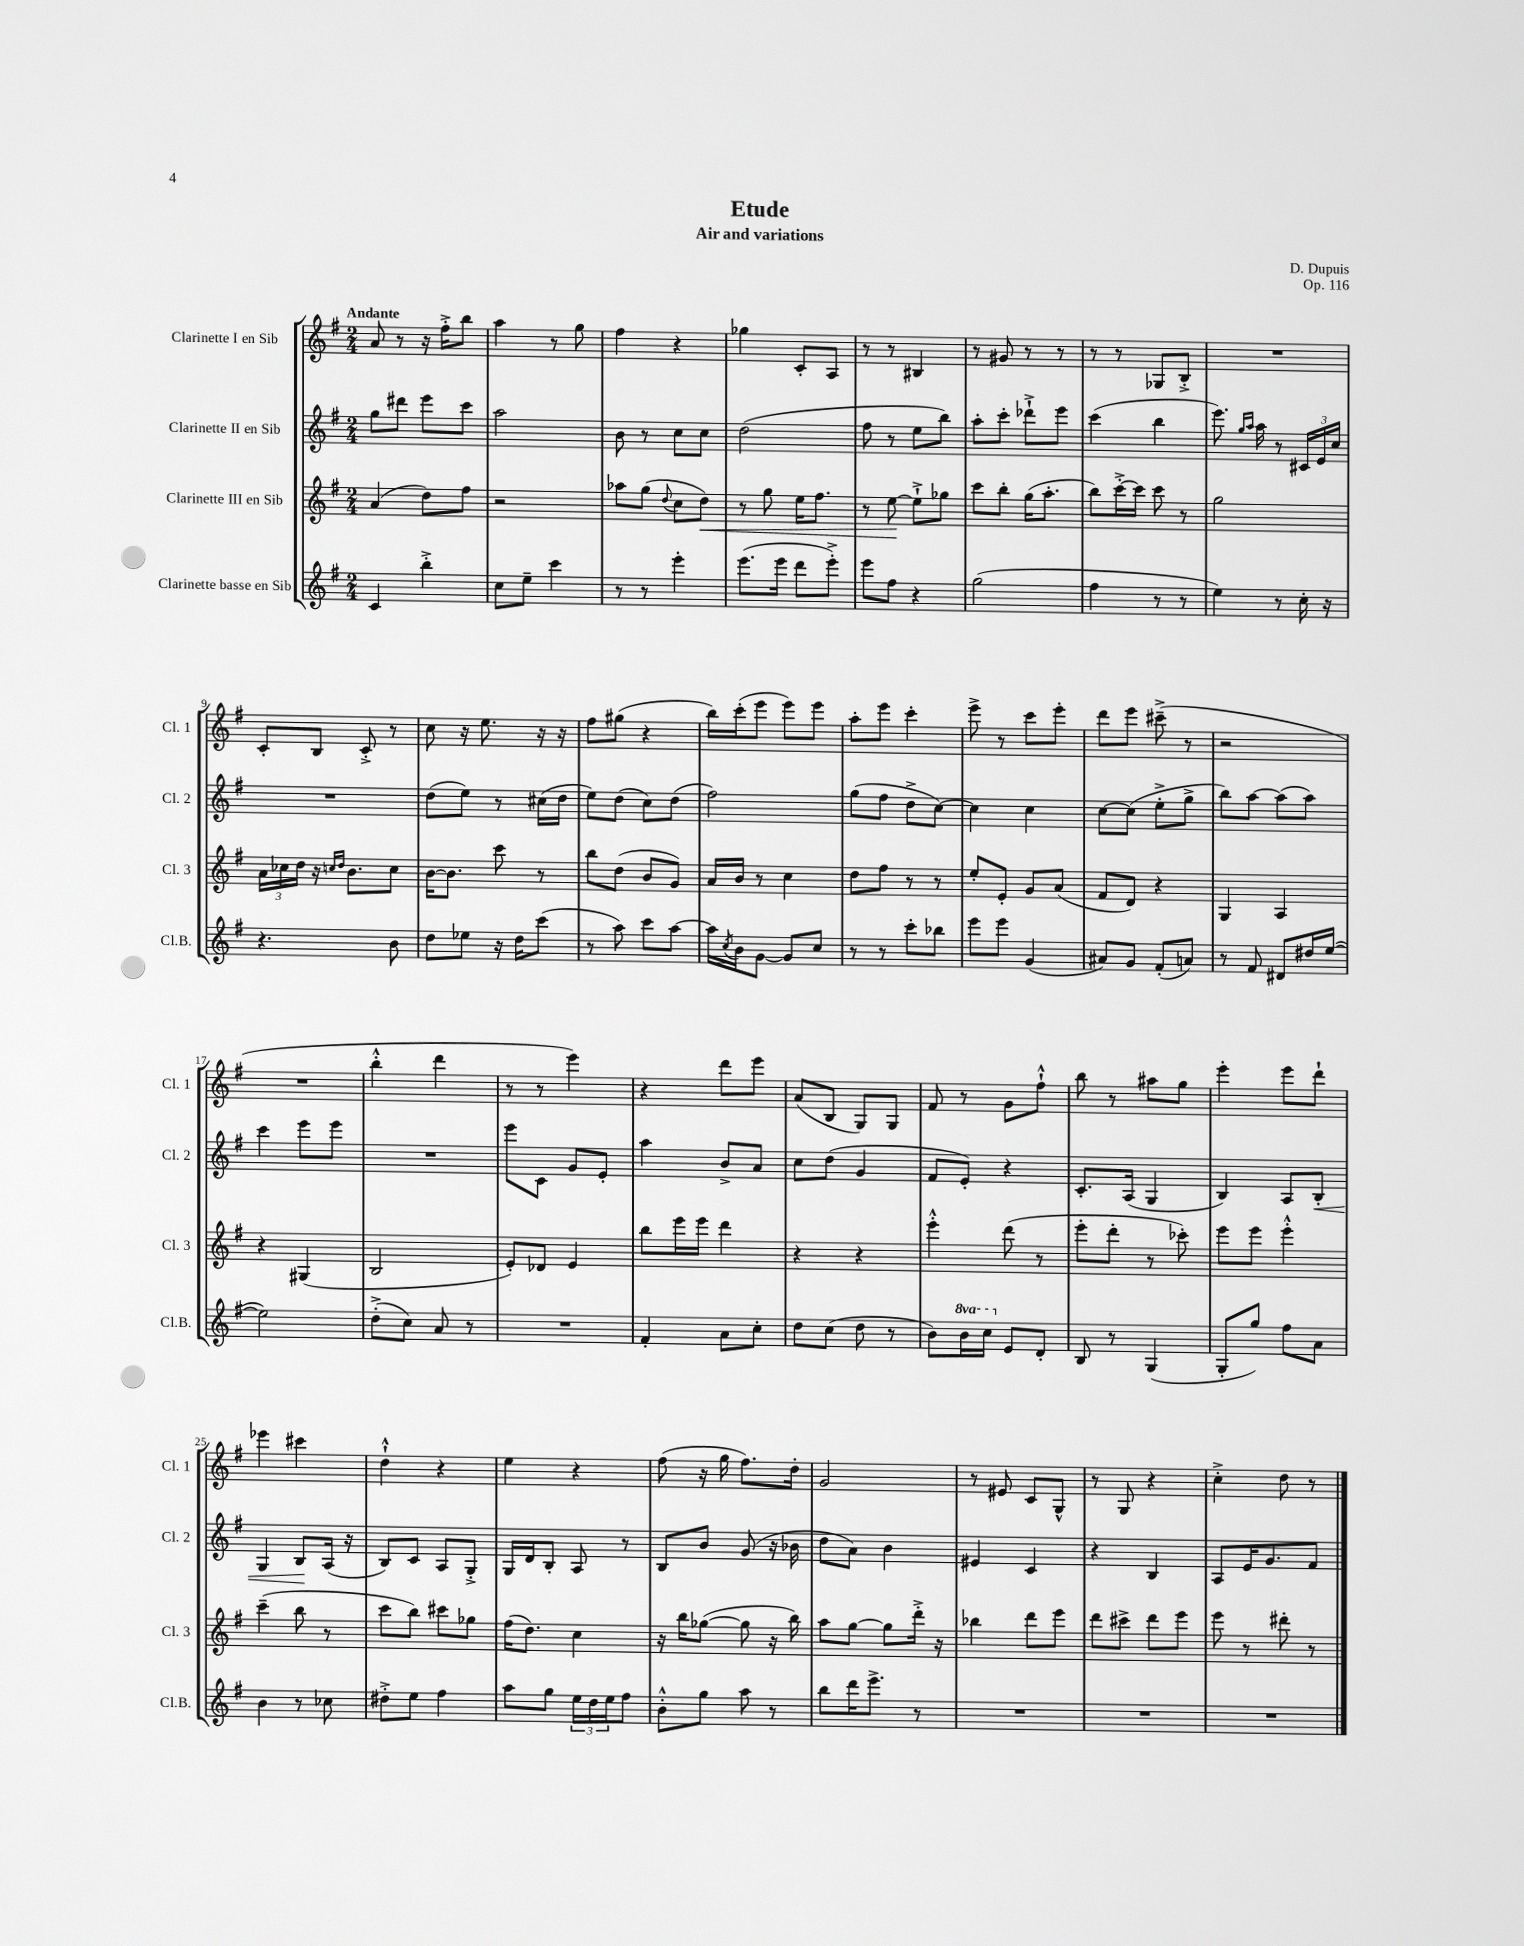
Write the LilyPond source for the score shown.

\header { title = "Etude" composer = "D. Dupuis" subtitle = "Air and variations" opus = "Op. 116" }
<<
\new StaffGroup <<
\new Staff = "s0" \with { instrumentName = "Clarinette I en Sib" shortInstrumentName = "Cl. 1" } {
    \clef treble \key g \major \numericTimeSignature \time 2/4 \tempo "Andante"
    a'8 r8 r16 fis''16-.-> b''8 |
    a''4 r8 g''8 |
    fis''4 r4 |
    ges''4 c'8-. a8 |
    r8 r8 bis4 |
    r8 gis'8 r8 r8 |
    r8 r8 ges8 b8-.-> |
    R2 |
    c'8-. b8 c'8-.-> r8 |
    c''8 r16 e''8. r16 r16 |
    fis''8 gis''8( r4 |
    b''16) c'''16-.( e'''8 e'''8) e'''8 |
    a''8-. e'''8 c'''4-. |
    e'''8-> r8 c'''8 e'''8-. |
    d'''8 e'''8 cis'''8--->( r8 |
    r2 |
    R2 |
    b''4-.-^ d'''4 |
    r8 r8 e'''4) |
    r4 d'''8 e'''8 |
    a'8( b8 g8) g8 |
    fis'8 r8 g'8 fis''8-!-^ |
    b''8 r8 ais''8 g''8 |
    e'''4-. e'''8 d'''8-! |
    ees'''4 cis'''4 |
    d''4-!-^ r4 |
    e''4 r4 |
    fis''8( r16 g''16 fis''8.) d''16-. |
    g'2 |
    r8 eis'8 c'8 g8-^ |
    r8 g8 r4 |
    c''4-.-> d''8 r8 \bar "|." |
}
\new Staff = "s1" \with { instrumentName = "Clarinette II en Sib" shortInstrumentName = "Cl. 2" } {
    \clef treble \key g \major \numericTimeSignature \time 2/4
    g''8 dis'''8 e'''8 c'''8 |
    a''2 |
    b'8 r8 c''8 c''8 |
    d''2( |
    fis''8 r8 e''8 b''8) |
    a''8-. c'''8-. des'''8-!-> e'''8 |
    c'''4( b''4 |
    e'''8.) \grace { g''16 a''16 } a''16 r8 \tuplet 3/2 { cis'16 e'16 c''16 } |
    R2 |
    d''8( e''8) r8 cis''16( d''16 |
    e''8) d''8( c''8) d''8( |
    fis''2) |
    g''8( fis''8 d''8-> c''8~) |
    c''4 c''4 |
    c''8~ c''8( e''8-.-> g''8-> |
    b''8) a''8~ a''8( a''8) |
    c'''4 e'''8 e'''8 |
    R2 |
    e'''8 c'8 g'8 e'8-. |
    a''4 b'8-> a'8 |
    c''8 d''8( g'4 |
    fis'8 e'8-.) r4 |
    c'8.-. a16( g4 |
    b4) a8 b8-.\< |
    g4 b8\! a16( r16 |
    b8) c'8 a8 g8-.-> |
    g16 d'16 b8-. a8 r8 |
    b8 b'8 g'8( r16 bes'16 |
    d''8 a'8) b'4 |
    eis'4 c'4 |
    r4 b4 |
    a8 e'16 g'8. fis'8 \bar "|." |
}
\new Staff = "s2" \with { instrumentName = "Clarinette III en Sib" shortInstrumentName = "Cl. 3" } {
    \clef treble \key g \major \numericTimeSignature \time 2/4
    a'4( d''8) fis''8 |
    r2 |
    aes''8 g''8( \appoggiatura { d''8 } c''8 d''8\<) |
    r8 g''8 e''16 fis''8. |
    r8 e''8~\! e''8-!-> ges''8 |
    c'''8 b''8-. g''16( a''8.-. |
    b''8) c'''16~-.-> c'''16 c'''8 r8 |
    g''2 |
    \tuplet 3/2 { a'16 ces''16 d''16 } r16 \grace { c''16 d''16 } b'8. c''8 |
    b'16~ b'8. c'''8 r8 |
    b''8 d''8( b'8 g'8) |
    a'16 b'16 r8 c''4 |
    d''8 fis''8 r8 r8 |
    e''8-. e'8-. g'8 a'8( |
    fis'8 d'8) r4 |
    g4 a4 |
    r4 gis4( |
    b2 |
    e'8-.) des'8 e'4 |
    b''8 e'''16 e'''16 d'''4 |
    r4 r4 |
    e'''4-.-^ d'''8( r8 |
    e'''8-. d'''8-. r8 ces'''8-.) |
    e'''8 e'''8 e'''4-.-^ |
    c'''4--( b''8 r8 |
    c'''8 b''8) cis'''8 ges''8 |
    fis''16( d''8.) c''4 |
    r16 b''16 ges''8~( ges''8 r16 b''16) |
    a''8 g''8~ g''8 d'''16-.-> r16 |
    bes''4 d'''8 e'''8 |
    d'''8 cis'''8-> d'''8 e'''8 |
    e'''8 r8 dis'''8-. r8 \bar "|." |
}
\new Staff = "s3" \with { instrumentName = "Clarinette basse en Sib" shortInstrumentName = "Cl.B." } {
    \clef treble \key g \major \numericTimeSignature \time 2/4 \set Staff.ottavationMarkups = #ottavation-simple-ordinals
    c'4 b''4-.-> |
    c''8 e''8-- c'''4 |
    r8 r8 e'''4-. |
    e'''8.( e'''16 d'''8 e'''8-.->) |
    e'''8 fis''8 r4 |
    g''2( |
    fis''4 r8 r8 |
    e''4) r8 c''16-. r16 |
    r4. b'8 |
    d''8 ees''8 r16 d''16 c'''8( |
    r8 a''8) c'''8 a''8~ |
    a''16 \acciaccatura { c''8 } b'16 g'8~ g'8 c''8 |
    r8 r8 c'''8-. bes''8 |
    e'''8 e'''8 g'4( |
    ais'8) g'8 fis'8-.( a'8) |
    r8 fis'8 dis'8 dis''16 e''16~( |
    e''2) |
    d''8-.->( c''8) a'8 r8 |
    R2 |
    fis'4-. a'8 c''8-. |
    d''8 c''8( d''8 r8 |
    b'8) \ottava #1 b''16 c'''16 \ottava #0 e'8 d'8-. |
    b8 r8 g4( |
    g8-. g''8) fis''8 a'8 |
    b'4 r8 ces''8 |
    dis''8-.-> e''8 fis''4 |
    a''8 g''8 \tuplet 3/2 { e''16 d''16 e''16 } fis''8 |
    b'8-.-^ g''8 a''8 r8 |
    b''8 d'''16 e'''8.-> r8 |
    R2 |
    R2 |
    R2 \bar "|." |
}
>>
>>
